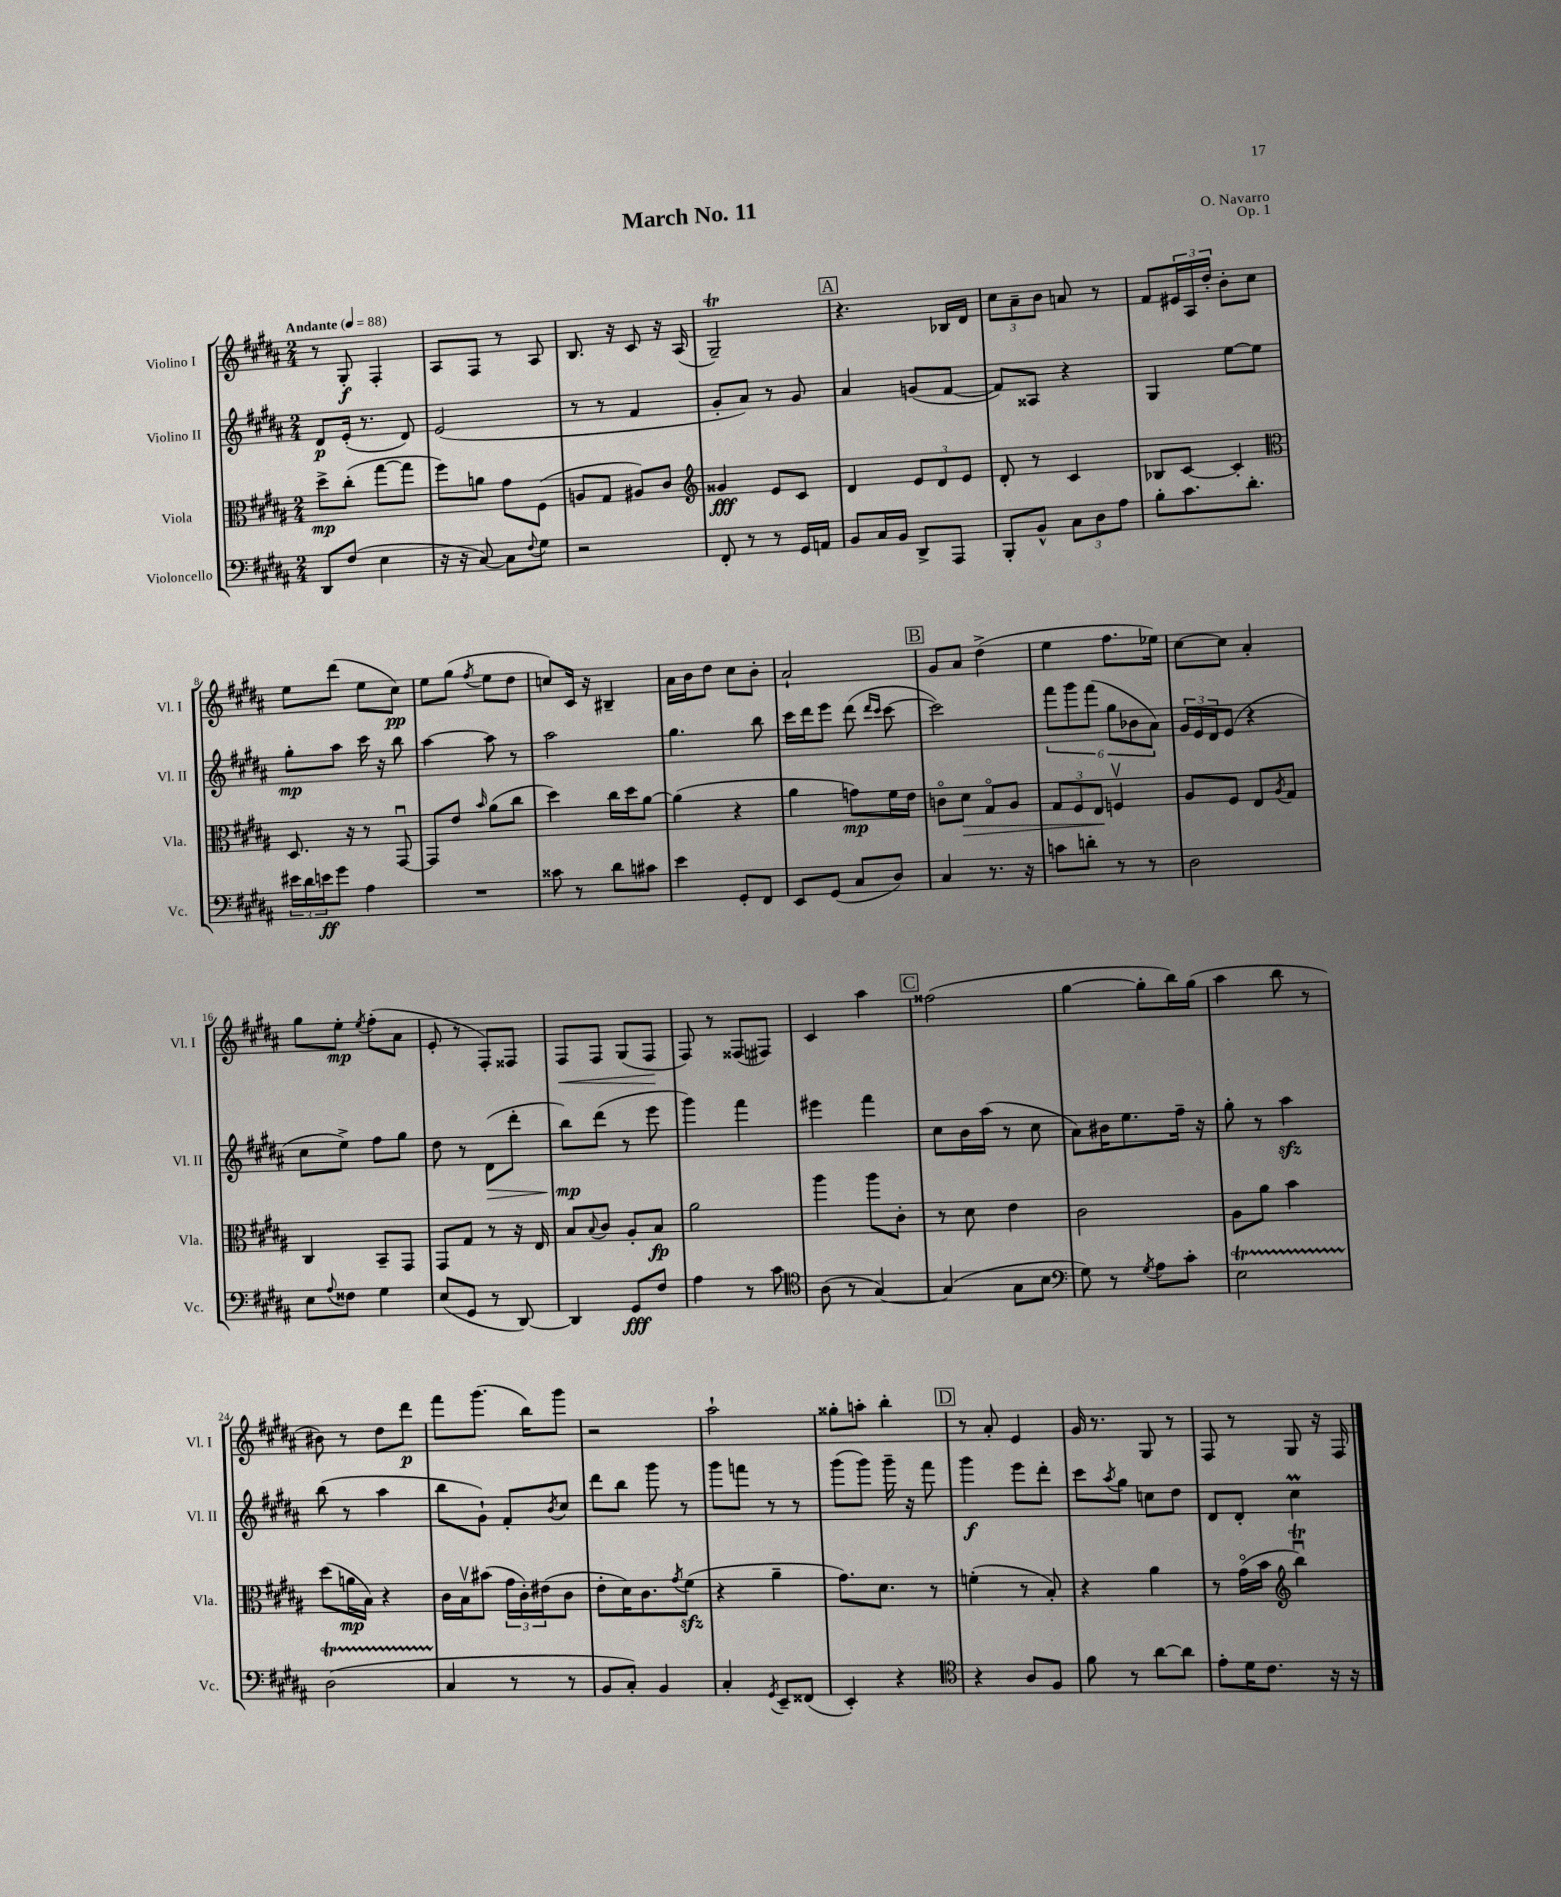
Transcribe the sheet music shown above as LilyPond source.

\header { title = "March No. 11" composer = "O. Navarro" opus = "Op. 1" }
<<
\new StaffGroup <<
\new Staff = "s0" \with { instrumentName = "Violino I" shortInstrumentName = "Vl. I" } {
    \clef treble \key b \major \numericTimeSignature \time 2/4 \tempo "Andante" 4 = 88
    r8 gis8-.\f fis4-. |
    ais8 fis8 r8 ais8 |
    b8. r16 cis'8 r16 ais16( |
    gis2--\trill) |
    \mark \markup { \box "A" } r4. bes16 dis'16 |
    \tuplet 3/2 { cis''8 ais'8-- b'8 } a'8 r8 |
    fis'8 \tuplet 3/2 { eis'16 ais16 dis''16-. } b'8-. cis''8 |
    e''8 dis'''8( e''8 cis''8\pp) |
    e''8 gis''8( \acciaccatura { fis''8 } e''8 dis''8 |
    c''8) cis'16 r16 bis4-- |
    ais'16 b'16 dis''8 cis''8 b'8-. |
    ais'2-! |
    \mark \markup { \box "B" } gis'8 ais'8 dis''4->( |
    e''4 fis''8. ees''16) |
    cis''8~ cis''8 ais'4-. |
    gis''8 e''8-.\mp \acciaccatura { e''8 } fis''8-.( ais'8 |
    e'8-. r8 fis8-.) fisis8 |
    fis8\< fis8 gis8( fis8\! |
    fis8) r8 fisis8( fis8) |
    cis'4 ais''4 |
    \mark \markup { \box "C" } fisis''2( |
    gis''4~ gis''8-. b''16) gis''16( |
    ais''4 b''8 r8 |
    bis'8) r8 dis''8 dis'''8\p |
    fis'''8 gis'''8.( b''16) gis'''8 |
    r2 |
    ais''2-! |
    gisis''8-. a''8-. b''4-. |
    \mark \markup { \box "D" } r8 ais'8-. e'4 |
    gis'16 r8. gis8 r8 |
    fis8 r8 gis8 r16 fis16 \bar "|." |
}
\new Staff = "s1" \with { instrumentName = "Violino II" shortInstrumentName = "Vl. II" } {
    \clef treble \key b \major \numericTimeSignature \time 2/4
    dis'8\p e'16-.( r8. dis'8) |
    e'2( |
    r8 r8 fis'4 |
    gis'8-. ais'8) r8 gis'8 |
    \mark \markup { \box "A" } ais'4 g'8( fis'8~ |
    fis'8) aisis8 r4 |
    gis4 e''8~ e''8 |
    gis''8-.\mp ais''8 cis'''16 r16 b''8 |
    ais''4~ ais''8 r8 |
    ais''2 |
    gis''4. b''8 |
    cis'''16 dis'''16 e'''8 dis'''8( \grace { dis'''16 cis'''16 } cis'''8~ |
    \mark \markup { \box "B" } cis'''2) |
    \tuplet 6/4 { fis'''8 gis'''8 fis'''8( gis''8 bes'8 ais'8) } |
    \tuplet 3/2 { gis'16 e'16 dis'16 } e'8( r4 |
    cis''8 e''8->) fis''8 gis''8 |
    dis''8 r8 dis'8\>( dis'''8-. |
    b''8\mp\!) dis'''8( r8 e'''8 |
    gis'''4) fis'''4 |
    eis'''4 fis'''4 |
    \mark \markup { \box "C" } cis''8 b'16 ais''16( r8 cis''8 |
    ais'8) bis'16 e''8. fis''16-- r16 |
    gis''8-. r8 ais''4\sfz |
    b''8( r8 ais''4 |
    b''8 gis'8-!) fis'8-. \acciaccatura { b'8 } cis''8 |
    dis'''8 b''8 gis'''8 r8 |
    gis'''8 f'''8 r8 r8 |
    gis'''8( gis'''8) gis'''16-- r16 fis'''8 |
    \mark \markup { \box "D" } gis'''4\f e'''8 dis'''8-. |
    cis'''8 \acciaccatura { ais''8 } gis''8 c''8 dis''8 |
    dis'8 dis'8-. cis''4\prall \bar "|." |
}
\new Staff = "s2" \with { instrumentName = "Viola" shortInstrumentName = "Vla." } {
    \clef alto \key b \major \numericTimeSignature \time 2/4
    dis''8->\mp cis''8-.( gis''8~ gis''8 |
    fis''8) a'8 gis'8 fis8( |
    a8 gis8 ais8) cis'8 |
    \clef treble gisis'4\fff e'8 cis'8 |
    \mark \markup { \box "A" } dis'4 \tuplet 3/2 { e'8 dis'8 e'8 } |
    dis'8-. r8 cis'4 |
    bes8 cis'8~ cis'4-. |
    \clef alto dis8. r16 r8 gis,8~\downbow |
    gis,8 e'8 \grace { b'16 } ais'8( cis''8 |
    dis''4) cis''16 dis''16 ais'8~ |
    ais'4( r4 |
    ais'4 g'8\mp) fis'16 e'16 |
    \mark \markup { \box "B" } c'8\flageolet dis'8\> gis8\flageolet ais8 |
    \tuplet 3/2 { gis8 fis8 e8\! } f4\upbow |
    ais8 fis8 e8 \acciaccatura { ais8 } gis8 |
    cis4 b,8-- gis,8 |
    gis,8 gis8 r8 r16 e16 |
    b8 \appoggiatura { b8 } cis'8 ais8-. b8\fp |
    ais'2 |
    ais''4 ais''8 cis'8-. |
    \mark \markup { \box "C" } r8 dis'8 e'4 |
    cis'2 |
    ais8 ais'8 b'4 |
    dis''8( a'16\mp b16) r4 |
    cis'16 b16\upbow bis'8( \tuplet 3/2 { gis'16 cis'16-.) eis'16( } cis'8 |
    e'8-. dis'16) cis'8. \acciaccatura { gis'8 } fis'8\sfz( |
    r4 ais'4-- |
    gis'8.) dis'8. r8 |
    \mark \markup { \box "D" } f'4-.( r8 b8-.) |
    r4 ais'4 |
    r8 gis'16\flageolet( b'16 \clef treble b''4\downbow\trill) \bar "|." |
}
\new Staff = "s3" \with { instrumentName = "Violoncello" shortInstrumentName = "Vc." } {
    \clef bass \key b \major \numericTimeSignature \time 2/4
    dis,8 fis8( e4 |
    r16 r16 cis8~) cis8 \appoggiatura { fis8 } gis8 |
    r2 |
    fis,8-. r8 r8 gis,16 a,16 |
    \mark \markup { \box "A" } b,8 cis16 b,16 dis,8-> ais,,8 |
    b,,8-. b,8-^ \tuplet 3/2 { cis8 dis8 ais8 } |
    b8-. cis'8. dis'8.-. |
    \tuplet 3/2 { eis'16 dis'16 e'16\ff } gis'8 ais4 |
    R2 |
    cisis'8 r8 dis'8 cis'8 |
    e'4 gis,8-. fis,8 |
    e,8 gis,8( cis8 dis8) |
    \mark \markup { \box "B" } cis4 r8. r16 |
    c'8 d'8-. r8 r8 |
    dis2 |
    e8 \appoggiatura { ais8 } fisis8 gis4 |
    e8( gis,8 r8 dis,8~) |
    dis,4 gis,8\fff fis8 |
    ais4 r8 cis'8 |
    \clef tenor ais8( r8 gis4~) |
    \mark \markup { \box "C" } gis4( gis8 b8 |
    \clef bass gis8) r8 \acciaccatura { gis8 } ais8 cis'8-. |
    e2\startTrillSpan |
    dis2( |
    cis4\stopTrillSpan r8 r8 |
    b,8 cis8-.) b,4 |
    cis4-. \acciaccatura { gis,8 } e,8-- fisis,8( |
    e,4-.) r4 |
    \mark \markup { \box "D" } \clef tenor r4 ais8 fis8 |
    fis'8 r8 ais'8~ ais'8 |
    e'8-. dis'16 cis'8. r16 r16 \bar "|." |
}
>>
>>
